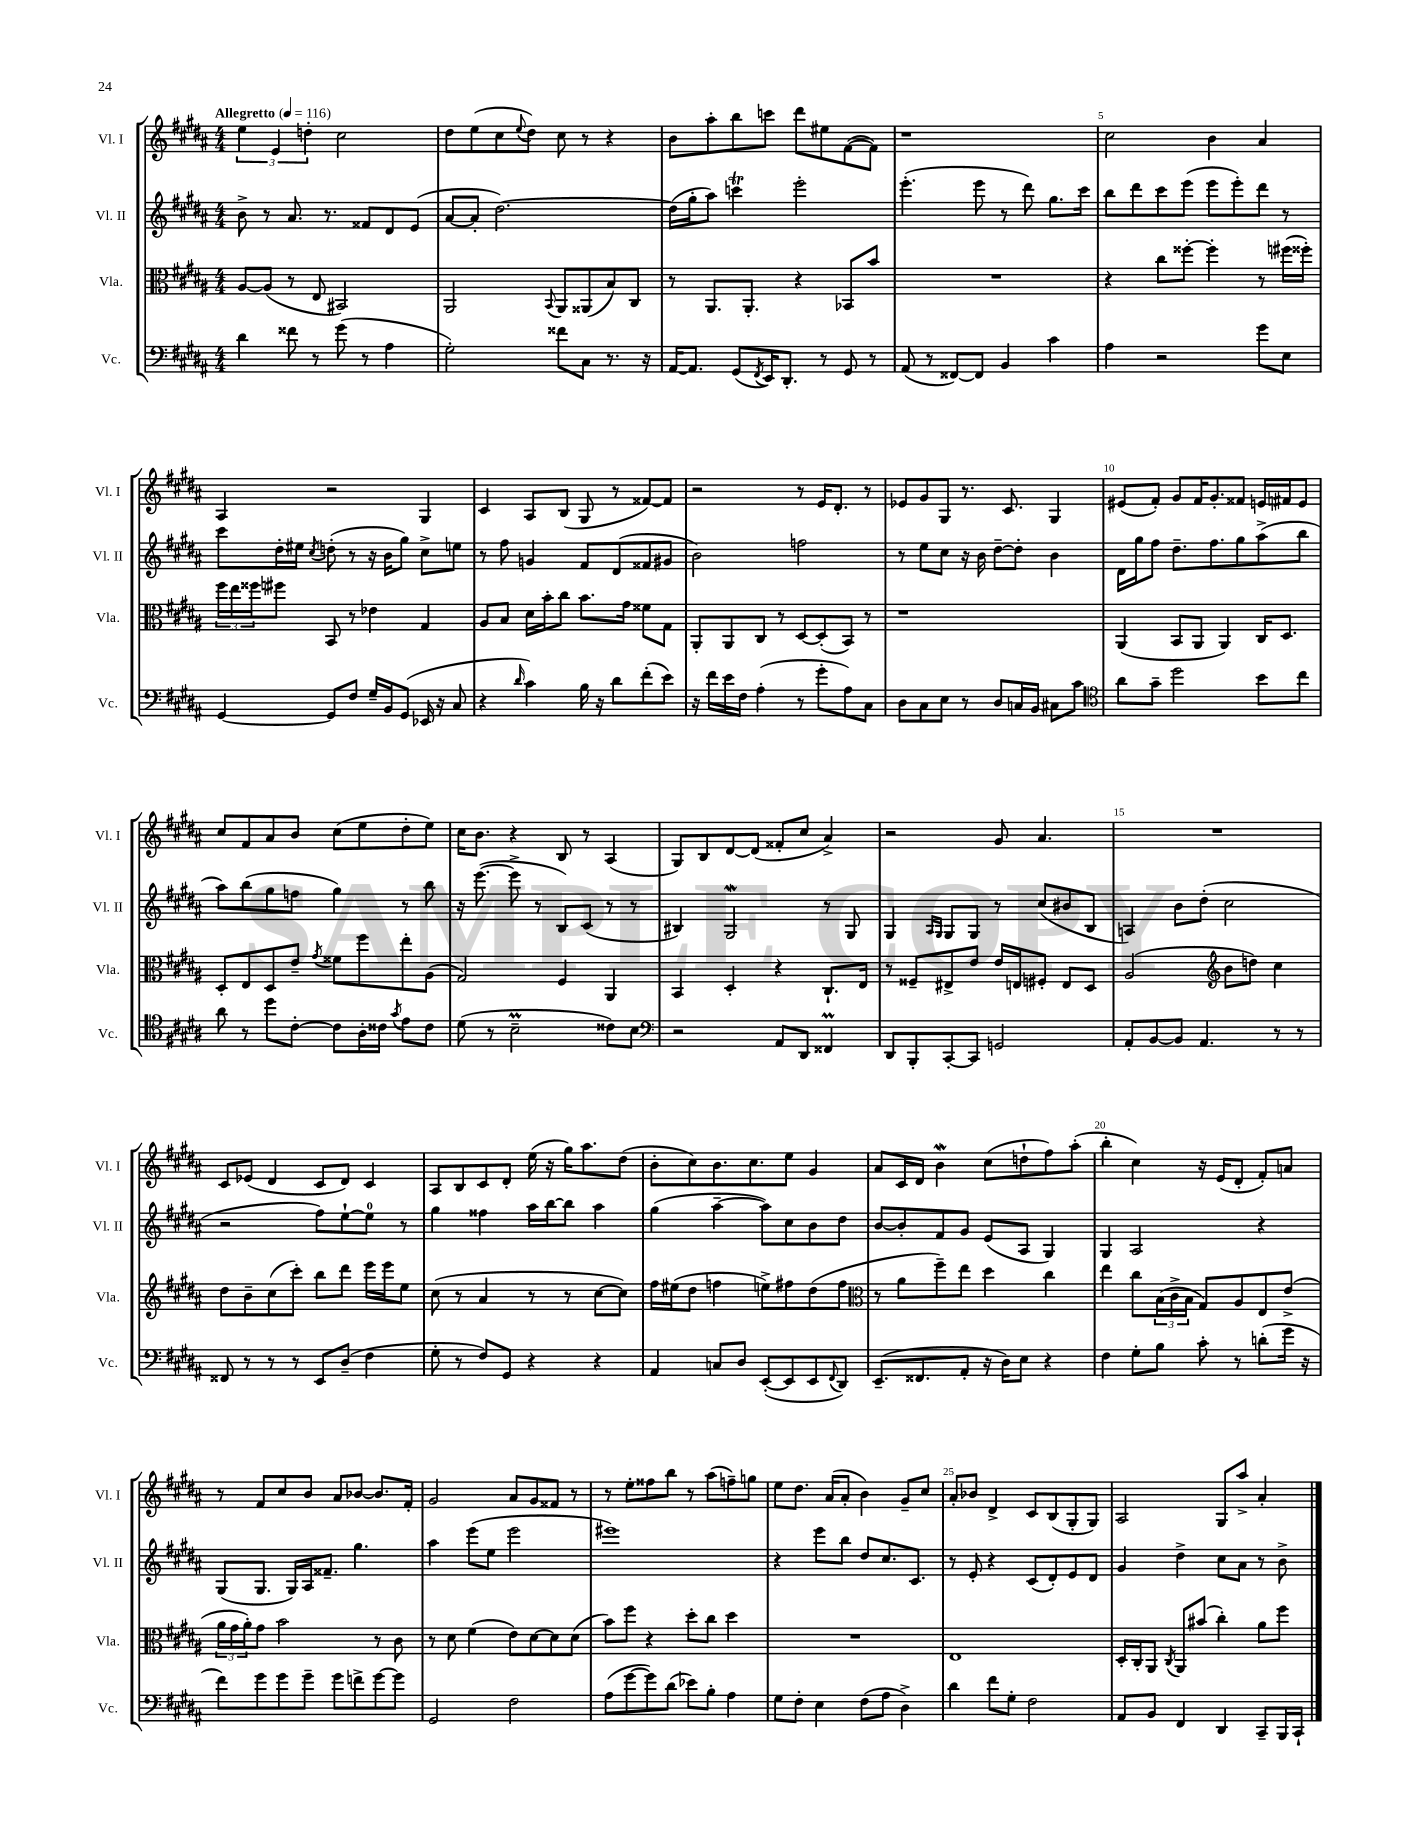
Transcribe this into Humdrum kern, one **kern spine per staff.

**kern	**kern	**kern	**kern
*staff4	*staff3	*staff2	*staff1
*clefF4	*clefC3	*clefG2	*clefG2
*k[f#c#g#d#a#]	*k[f#c#g#d#a#]	*k[f#c#g#d#a#]	*k[f#c#g#d#a#]
*M4/4	*M4/4	*M4/4	*M4/4
*MM116	*MM116	*MM116	*MM116
4d#	[8A#	8b^	6ee
.	(8A#]	8r	.
.	.	.	6e
8f##	8r	8.a#	.
.	.	.	6dd'
8r	8E	.	.
.	.	8.r	.
(8g#	2BB#)	.	2cc#
8r	.	8f##	.
4A#	.	8d#	.
.	.	(8e	.
=	=	=	=
2G#')	2AA#	[8a#	8dd#
.	.	8a#']	(8ee
.	.	[2.dd#)	8cc#
.	.	.	8qqee
.	.	.	8dd#)
.	8qqBB	.	.
8f##	8AA#	.	8cc#
8C#	(8AA##	.	8r
8.r	8B)	.	4r
.	8C#	.	.
16r	.	.	.
=	=	=	=
[16AA#	8r	(16dd#]	8b
8.AA#]	.	16gg#'	.
.	8.AA#	8aa#)	8aa#'
(8GG#	.	4ccc	8bb
.	8.AA#'	.	.
8qFF#	.	.	.
16EE)	.	.	8ccc
8.DD#'	.	.	.
.	4r	2eee'	8ddd#
8r	.	.	8ee#
8GG#	8BB-	.	([8f#
8r	8b	.	8f#])
=	=	=	=
(8AA#	1r	(4.eee'	1r
8r	.	.	.
[8FF##)	.	.	.
8FF##]	.	8eee	.
4BB	.	8r	.
.	.	8ddd#)	.
4c#	.	8.gg#	.
.	.	16ccc#	.
=	=	=	=
4A#	4r	8bb	2cc#
.	.	8ddd#	.
2r	8cc#	8ccc#	.
.	[8ff##'	(8eee	.
.	4ff##']	8eee	4b
.	.	8eee')	.
8g#	8r	8ddd#	4a#
8E	(16ff#	8r	.
.	16ff##')	.	.
=	=	=	=
[4GG#	24ff#	8ccc#	4A#
.	24ee	.	.
.	24ff##	.	.
.	8ff#	16dd#'	.
.	.	16ee#	.
.	.	8qcc#	.
8GG#]	8BB	(8dd'	2r
8F#	8r	8r	.
16G#~	4e-	16r	.
16BB	.	16b	.
(8GG#	.	8gg#)	.
16EE-	4G#	8cc#^	4G#
16r	.	.	.
8C#	.	8ee	.
=	=	=	=
4r	8A#	8r	4c#
.	8B	8ff#	.
16qqd#	.	.	.
4c#)	16d#	4g	8A#
.	16b'	.	.
.	8cc#	.	(8B
16B	8.b	8f#	8G#
16r	.	.	.
8d#	.	(8d#	8r
.	16g#	.	.
(8f#'	8f##	8f##	[8f##)
8e)	8G#	8g#	8f##]
=	=	=	=
16r	8AA#'	2b)	2r
16f#	.	.	.
16e	8AA#	.	.
16F#	.	.	.
(4A#'	8C#	.	.
.	8r	.	.
8r	[8D#	2ff	8r
8g#'	(8D#']	.	16e
.	.	.	8.d#'
8A#)	8BB)	.	.
8C#	8r	.	8r
=	=	=	=
8D#	1r	8r	8e-
8C#	.	8ee	8g#
8E	.	8cc#	8G#
8r	.	16r	8.r
.	.	16b	.
8D#	.	[8dd#~	.
.	.	.	8.c#
16C	.	8dd#']	.
16BB	.	.	.
8C#	.	4b	4G#
8c#	.	.	.
=	=	=	=
*clefC4	*	*	*
8a#	(4AA#	16d#	(8e#
.	.	16gg#	.
8g#~	.	8ff#	8f#')
2dd#	8BB	8.dd#~	8g#
.	8AA#	.	16f#
.	.	8.ff#	8.g#'
.	4AA#)	.	.
.	.	8gg#	8f##
8b	16C#	(8aa#^	16e
.	8.D#	.	16f#
8cc#	.	8bb	8e
=	=	=	=
8a#	8D#'	8aa#)	8cc#
8r	8E	(8bb	8f#
8dd#	8D#	8gg#	8a#
[8c#'	8e~	8ff	8b
.	8qg#	.	.
8c#]	8f##	4gg#)	(8cc#
16A#'	8ff#	.	8ee
16c##	.	.	.
8qg#	.	.	.
8e	8ee'	8r	8dd#'
8c##	(8A#	8bb	8ee)
=	=	=	=
(8d#	2G#)	16r	16cc#
.	.	([8.eee	8.b
8r	.	.	.
2B~	.	8eee^]	4r
.	.	8r	.
.	4F#	8B)	8B
.	.	(8c#	8r
8c##)	4AA#	8r	(4A#
8B	.	8r	.
=	=	=	=
*clefF4	*	*	*
2r	4BB	4B#)	8G#)
.	.	.	8B
.	4D#'	2G#	[8d#
.	.	.	(8d#]
8AA#	4r	.	8f##'
8DD#	.	.	8cc#
4FF##	8.C#`	8r	4a#^)
.	.	8G#	.
.	16E	.	.
=	=	=	=
8DD#	8r	4G#	2r
8BBB'	8F##~	.	.
.	.	16qqA#	.
.	.	16qqG#	.
[8CC#'	8E#^	8G#	.
8CC#]	8e	8G#	.
2GG	16e	8r	8g#
.	16E	.	.
.	8F#'	(8cc#	4.a#
.	8E	8b#	.
.	8D#	8B	.
=	=	=	=
8AA#'	(2A#	4A)	1r
[8BB	.	.	.
8BB]	.	8b	.
4.AA#	.	(8dd#'	.
*	*clefG2	*	*
.	8b	2cc#	.
.	8dd)	.	.
8r	4cc#	.	.
8r	.	.	.
=	=	=	=
8FF##	8dd#	2r	8c#
8r	8b~	.	(8e-
8r	(8cc#	.	4d#
8r	8ccc#')	.	.
8EE	8bb	8ff#)	8c#
(8D#~	8ddd#	[8ee`	8d#)
4F#	16eee	8ee]	4c#
.	16eee	.	.
.	8ee	8r	.
=	=	=	=
8G#'	(8cc#	4gg#	8A#
8r	8r	.	8B
8F#)	4a#	4ff##	8c#
8GG#	.	.	8d#'
4r	8r	16aa#	(16ee
.	.	[16bb	16r
.	8r	8bb]	16gg#)
.	.	.	8.aa#
4r	[8cc#	4aa#	.
.	8cc#])	.	(8dd#
=	=	=	=
4AA#	16ff#	(4gg#	8b'
.	(16ee#	.	.
.	8dd#	.	8cc#)
8C	4ff	[4aa#~	8.b
8D#	.	.	.
.	.	.	8.cc#
([8EE'	8ee^)	8aa#])	.
8EE]	8ff#	8cc#	8ee
8EE	(8dd#	8b	4g#
8qqFF#	.	.	.
8DD#)	8ff#	8dd#	.
=	=	=	=
*	*clefC3	*	*
(8.EE~	8r	[8b	8a#
.	8a#	8b']	16c#
8.FF##	.	.	16d#
.	8ff#~)	8f#	4b
8AA#'	8ee	8g#	.
16r	4dd#	(8e	(8cc#
16D#)	.	.	.
8E	.	8A#	8dd`
4r	4cc#	4G#)	8ff#)
.	.	.	(8aa#'
=	=	=	=
4F#	4ee	4G#	4bb'
8G#'	8cc#	2A#	4cc#)
8B	(24B	.	.
.	24c#^	.	.
.	24B	.	.
8c#'	8G#)	.	16r
.	.	.	(16e
8r	8A#	.	8d#'
(8d'	8E	4r	8f#')
16g#	(8e^	.	8a
16r	.	.	.
=	=	=	=
8f#)	24a#	(8G#	8r
.	24g#	.	.
.	24a#')	.	.
8g#	8g#	8.G#	8f#
8g#	2b	.	8cc#
.	.	16G#)	.
8g#~	.	16A#	8b
.	.	8.f##~	.
8g#	.	.	8a#
8f^	.	4.gg#	[8b-
[8g#	8r	.	8.b-]
8g#]	8c#	.	.
.	.	.	16f#'
=	=	=	=
2GG#	8r	4aa#	2g#
.	8d#	.	.
.	(4f#	(8eee	.
.	.	8ee	.
2F#	8e)	2eee	8a#
.	[8d#	.	8g#
.	8d#]	.	8f##
.	(8d#	.	8r
=	=	=	=
(8A#	8b)	1eee#)	8r
[8g#	8ff#	.	8ee'
8g#])	4r	.	8ff##
(8d#	.	.	8bb
8e-)	8dd#'	.	8r
8B'	8cc#	.	(8aa#
4A#	4dd#	.	8ff~)
.	.	.	8gg
=	=	=	=
8G#	1r	4r	8ee
8F#'	.	.	8.dd#
4E	.	8eee	.
.	.	.	(16a#
.	.	8bb	8a#'
(8F#	.	8dd#	4b)
8A#	.	8.cc#	.
4D#^)	.	.	8g#~
.	.	8.c#	.
.	.	.	8cc#
=	=	=	=
4d#	1E	8r	8a#'
.	.	8e'	8b-
8f#	.	4r	4d#^
8G#'	.	.	.
2F#	.	(8c#	8c#
.	.	8d#')	(8B
.	.	8e	8G#'
.	.	8d#	8G#)
=	=	=	=
8AA#	16D#'	4g#	2A#
.	16C#'	.	.
8BB	8AA#	.	.
.	8qC#	.	.
4FF#	8AA#	4dd#^	.
.	(8b#	.	.
4DD#	4cc#')	8cc#	8G#
.	.	8a#	8aa#^
8CC#~	8a#	8r	4a#'
16BBB	8ff#	8b^	.
16CC#`	.	.	.
==	==	==	==
*-	*-	*-	*-
